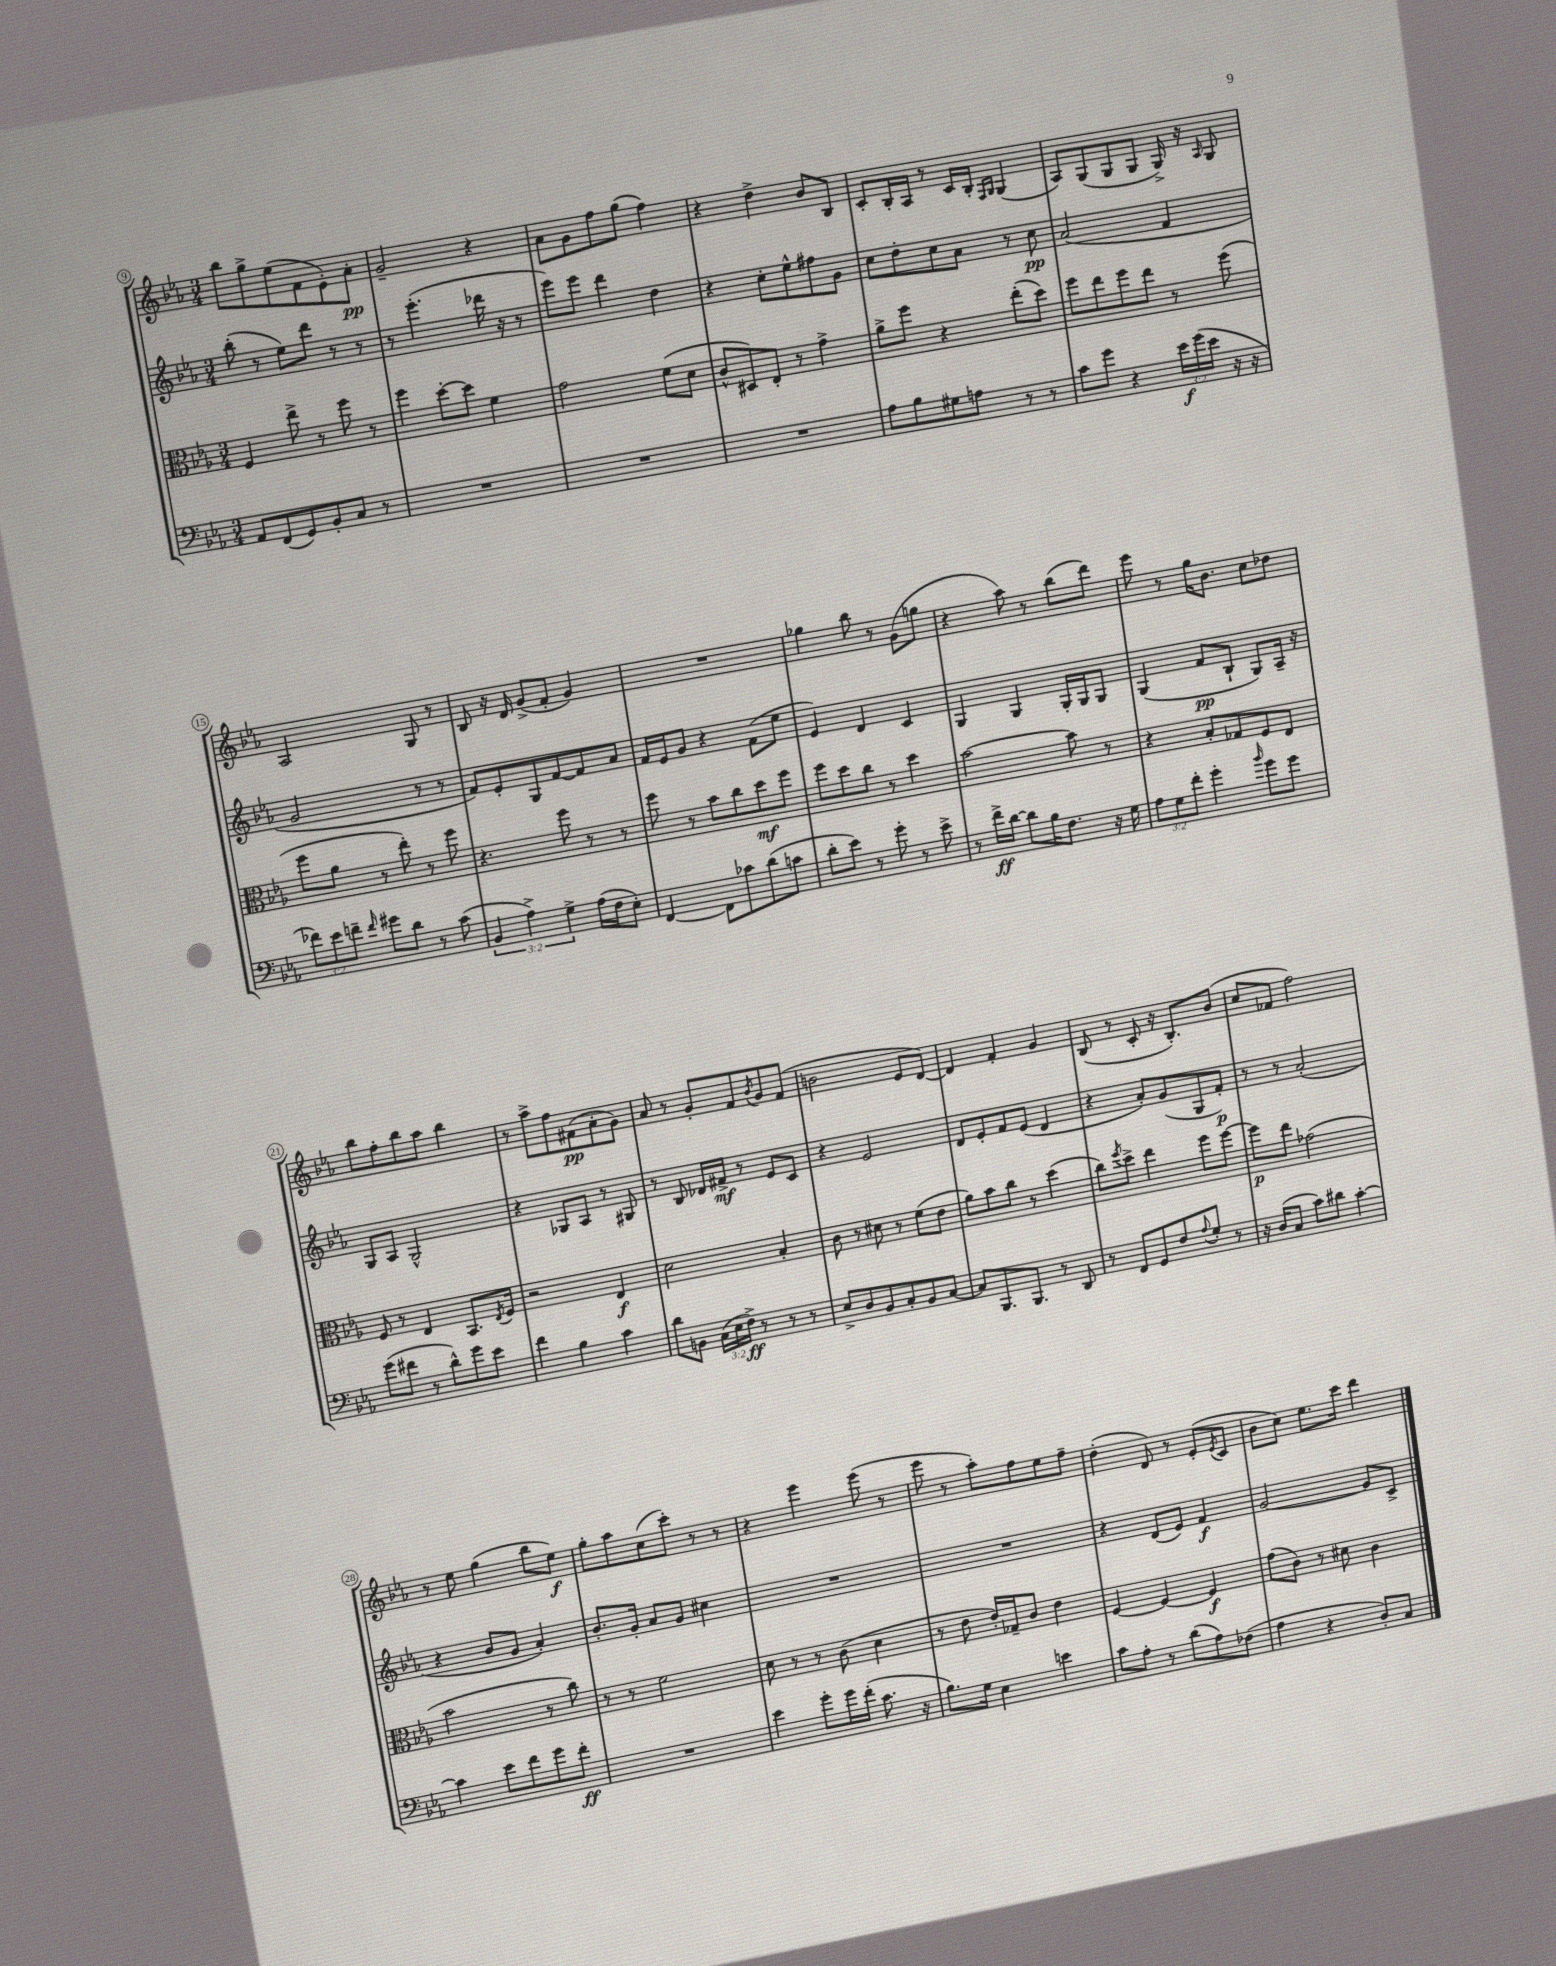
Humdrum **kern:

**kern	**kern	**kern	**kern
*staff4	*staff3	*staff2	*staff1
*clefF4	*clefC3	*clefG2	*clefG2
*k[b-e-a-]	*k[b-e-a-]	*k[b-e-a-]	*k[b-e-a-]
*M3/4	*M3/4	*M3/4	*M3/4
8AA-	4F	(8bb-'	8bb-
(8FF	.	8r	8gg^
8GG)	8ee-^	8ee-)	(8ee-
8BB-'	8r	8ddd	8f
8C	8ff	8r	8e-')
8r	8r	8r	8a-'
=	=	=	=
2.r	4ff	8r	2g~
.	.	(4.eee-'	.
.	[8dd'	.	.
.	8dd]	.	.
.	4f	16ddd-	4r
.	.	16r	.
.	.	8r	.
=	=	=	=
2.r	2g	8eee-)	8a-
.	.	8eee-	8g
.	.	4ddd	8ff
.	.	.	(8gg
.	(8f	4dd	4ff)
.	8d	.	.
=	=	=	=
2.r	8c^^	4r	4r
.	8D#)	.	.
.	8E-'	8cc'	4dd^
.	8r	8ee-^^	.
.	4g^	8ff#	8b-
.	.	8g	8B-
=	=	=	=
8A-	8a-^	8cc	8c'
8B-	8ff	8dd'	16B-'
.	.	.	16A-
8G#	4r	8cc	8r
8A	.	8a-	16c
.	.	.	16B-'
.	.	.	16qqF
.	.	.	16qqG
8r	(8ee-'	8r	(4G
8r	8dd)	8cc	.
=	=	=	=
8c	8ff	(2a-	8A-)
8g	8ee-	.	(8G
4r	8ff	.	8G
.	8ee-	.	8G
24e-	8r	4f	16G^)
(24g	.	.	.
.	.	.	16r
24e-	.	.	.
.	.	.	16qqA-
16r	(8ff	.	8G
16r	.	.	.
=	=	=	=
12f-)	8ff	2g	2A-
12e-	.	.	.
.	8a-	.	.
12f~	.	.	.
16qqf	.	.	.
8g#	8r	.	.
8d	8ee-')	.	.
8r	8r	8r	8G
(8c	8ff	8r	8r
=	=	=	=
6BB-	4.r	8f)	8B-
.	.	8e-'	16r
6A-^)	.	.	.
.	.	.	16d
.	.	8G	(8g^
6G^	.	.	.
.	8ff	[8f	8f'
(16A-	8r	8f]	4g)
16F	.	.	.
8E-')	8r	8a-	.
=	=	=	=
[4FF	8ff	16f	2.r
.	.	16e-	.
.	8r	8g	.
8FF]	8b-	4r	.
8c-	8cc	.	.
(8d	8dd	(8f	.
8c	8ff	8ee-	.
=	=	=	=
8d'	8ff	4e-)	4gg-
8e-)	8dd	.	.
8r	8cc	4d	8bb-
8g'	8r	.	8r
8r	4dd	4c	(8g
8e-^	.	.	8gg
=	=	=	=
8r	[2b-	4G	4r
16f^	.	.	.
[16d	.	.	.
8d]	.	4G	8aa-)
16B-	.	.	8r
8.F	.	.	.
.	8b-]	16G'	(8bb-
.	.	16G	.
16r	8r	8G	8ddd)
16G	.	.	.
=	=	=	=
12A-	4r	(4G	8eee-
12G	.	.	.
.	.	.	8r
12f'	.	.	.
4g'	8B-'	8f	16gg
.	.	.	8.b-
.	8G-	8B-`	.
16qqb-	.	.	.
8g	8F	8G)	8cc
8g	8E-	16A-~	8dd-
.	.	16r	.
=	=	=	=
(8g	8F	8G	8bb-
8f#	8r	8A-	8ff'
8r	4E-	2G^^	8bb-
8d^^)	.	.	8aa-
8g	8.BB-	.	4bb-
8e-	.	.	.
.	8qE-	.	.
.	16F	.	.
=	=	=	=
4f	2r	4r	8r
.	.	.	8aa-^
4B-	.	8G-	8ff
.	.	8A-	(8f#
4c	4E-	8r	8a-'
.	.	8G#	8g)
=	=	=	=
8d	2d	8r	8a-
8BB	.	8B-	8r
(24C	.	16d-	8g'
24E-	.	.	.
.	.	16f#^	.
24F^)	.	.	.
8r	.	8r	8f
.	.	.	8qb-
8r	4B-'	8e-	8g
8r	.	8c	(8f
=	=	=	=
8E-^	8c	4r	2b
8D	8r	.	.
8BB-	8d#	2e-	.
8C'	8r	.	.
8BB-	(8f	.	8e-
[8C	8e-	.	[8d)
=	=	=	=
8C]	8a-)	8d	4d]
8.BBB-	8b-	8e-'	.
.	8cc	8f	4f'
8.BBB-	.	.	.
.	8r	(8e-	.
8r	(4dd	4d	4g
8DD	.	.	.
=	=	=	=
8r	8cc)	4r	(8B-
.	8qff	.	.
8FF	8dd^	.	8r
8GG	4ee-	8a-')	8c'
8F	.	(8g	16r
.	.	.	8.B-')
8qqA-	.	.	.
8G'	8ff	8G	.
8r	[8ff	8f')	(8b-
=	=	=	=
16r	8ff]	8r	8cc
(16D	.	.	.
8C	8ee-	8r	8f-
8c)	(2g-	(2a-'	2ff)
8d#	.	.	.
[4c'	.	.	.
=	=	=	=
4c]	2b-	4r	8r
.	.	.	8ee-
8e-	.	8b-	(4gg
8f	.	8g	.
8g	8r	4a-')	8bb-
8f'	8cc)	.	8ee-)
=	=	=	=
2.r	8r	8.b-'	8gg'
.	8r	.	8aa-
.	.	16g'	.
.	2f	8a-	(8cc
.	.	8g	8ccc')
.	.	4cc#	8r
.	.	.	8r
=	=	=	=
4e-	8d	2.r	4r
.	8r	.	.
8g'	8r	.	4eee-
16g	(8c	.	.
(16f'	.	.	.
8.c	4d	.	(8eee-
.	.	.	8r
16r	.	.	.
=	=	=	=
8.B-)	8r	2.r	8eee-
.	8e-	.	8r
16G	.	.	.
4E-	16e-')	.	8aa-')
.	16G-~	.	.
.	8c	.	8ff
4e	4e-	.	8ee-
.	.	.	8ff~
=	=	=	=
8c	[4F	4r	(4dd'
8A-'	.	.	.
8r	4F_	(8d	8d)
(8d	.	8e-)	8r
8A-)	4F]	4f	(8e-'
.	.	.	8qe-
(8F-	.	.	8c
=	=	=	=
4A-	(8g	[2g	8b-
.	8c)	.	8cc)
4r	8r	.	8.ee-
.	8d#	.	.
.	.	.	16ccc
8D')	4c	8g]	4ddd
8C	.	8c^	.
==	==	==	==
*-	*-	*-	*-
